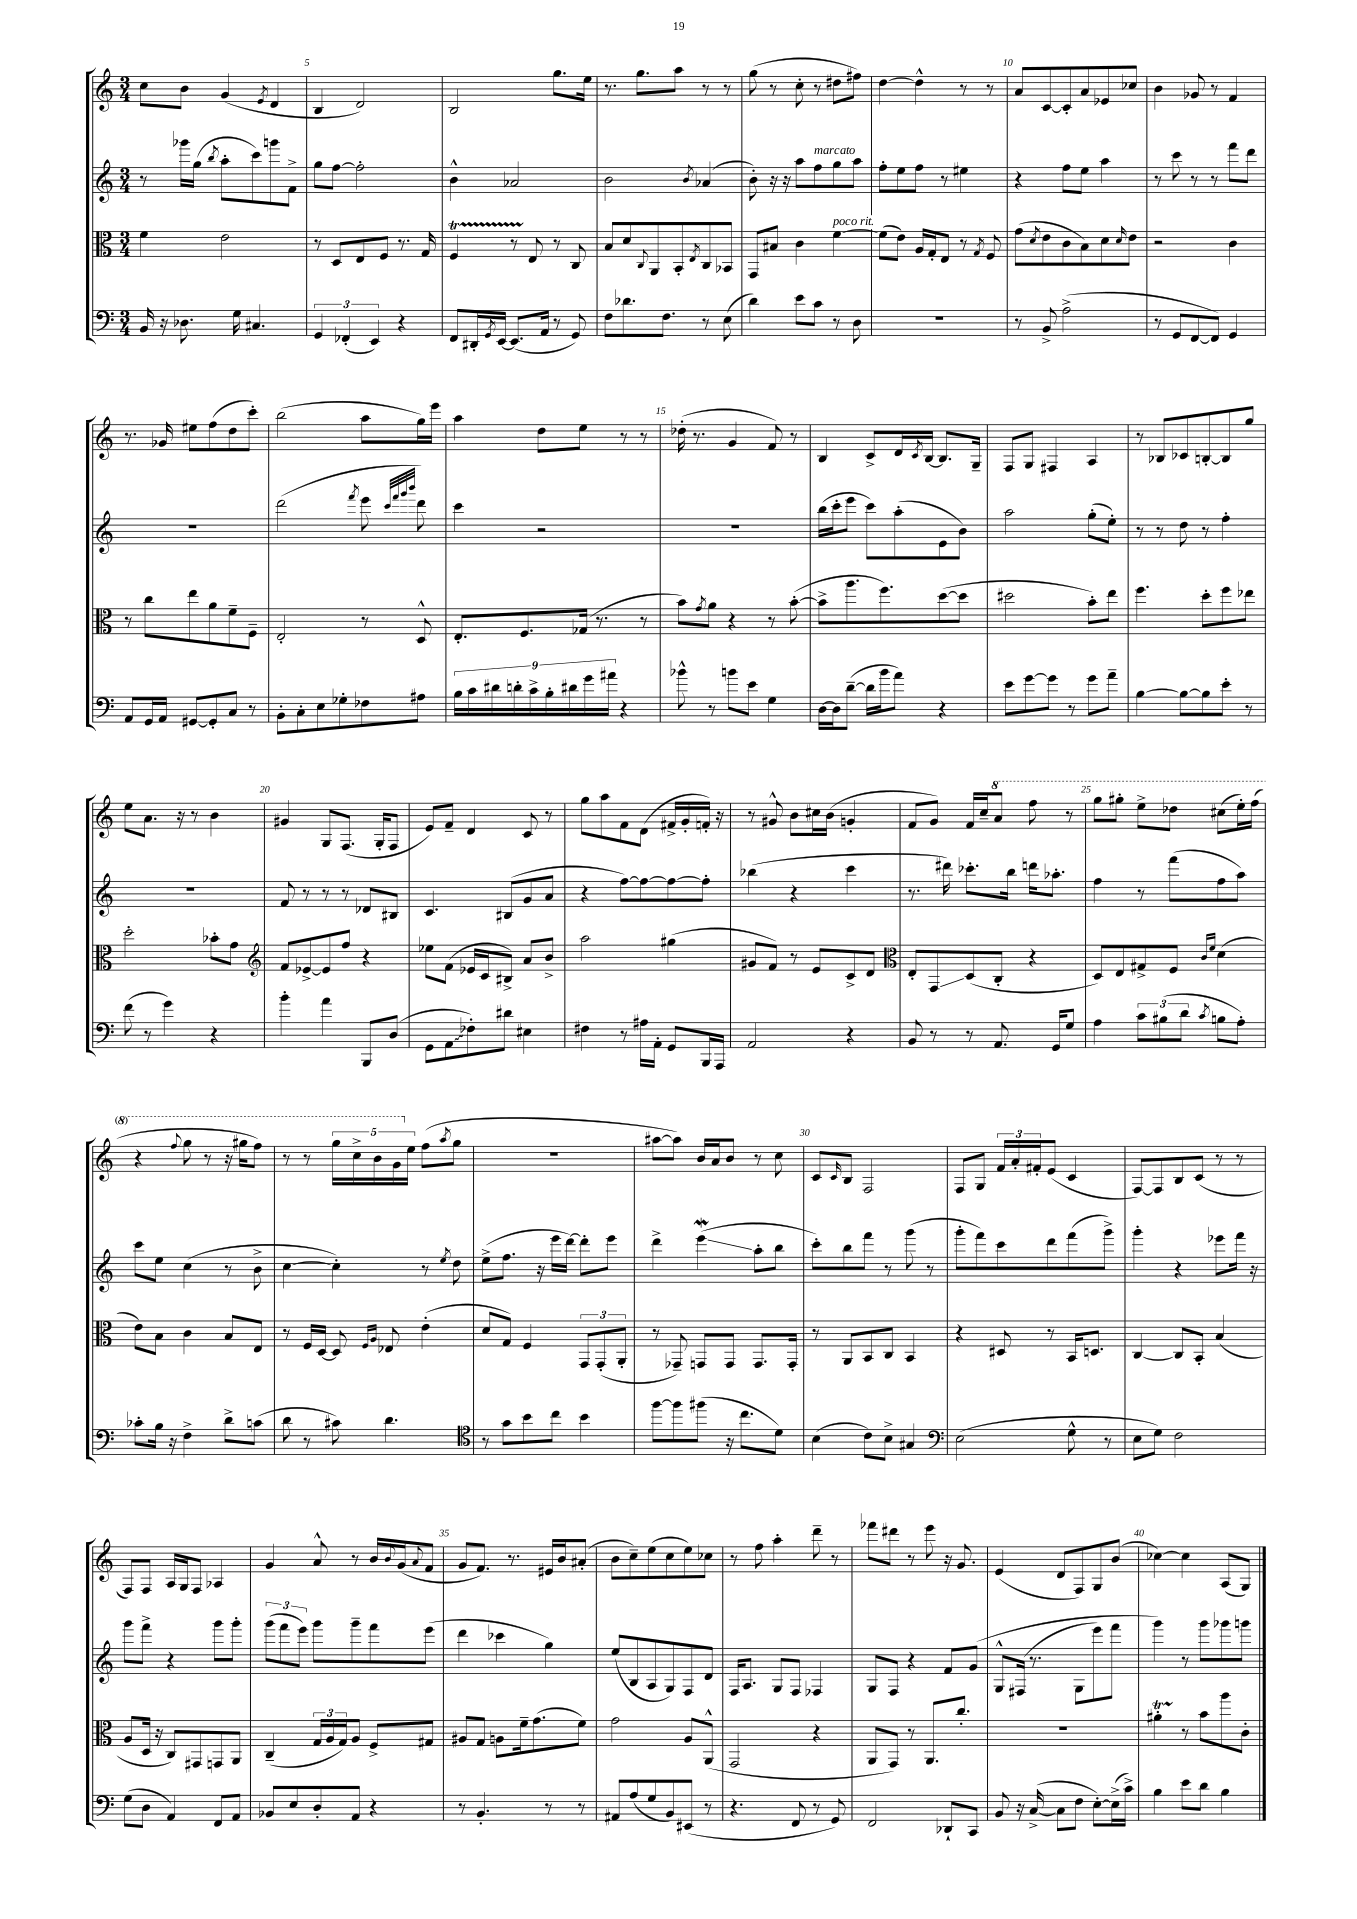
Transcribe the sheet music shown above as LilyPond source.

<<
\new StaffGroup <<
\new Staff = "s0" {
    \clef treble \key c \major \numericTimeSignature \time 3/4
    c''8 b'8 g'4( \acciaccatura { e'8 } d'4 |
    b4 d'2) |
    b2 g''8. e''16 |
    r8. g''8. a''8 r8 r8 |
    g''8( r8 c''8-. r8 dis''8 fis''8) |
    d''4~ d''4-^ r8 r8 |
    a'8 c'8~ c'8-. a'8 ees'8 ces''8 |
    b'4 ges'8 r8 f'4 |
    r8. ges'16 eis''8 f''8( d''8 c'''8-.) |
    b''2( a''8 g''16) e'''16 |
    a''4 d''8 e''8 r8 r8 |
    des''16-.( r8. g'4 f'8) r8 |
    b4 c'8-> d'16 \acciaccatura { c'8 } b16~ b8. g16-- |
    f8 g8 fis4 a4 |
    r8 bes8 ces'8 b8~-. b8 g''8 |
    e''8 a'8. r16 r8 b'4 |
    gis'4 g8 f8.( g16-. f8 |
    e'8) f'8-- d'4 c'8 r8 |
    g''8 a''8 f'8 d'8( fis'16-> g'16-. f'16-.) r16 |
    r8 gis'8-^ b'8 cis''16 b'16( g'4-. |
    f'8 g'8) f'16 c''16-- \ottava #1 a''8 f'''8 r8 |
    g'''8 gis'''8-. e'''8-> des'''8 cis'''8( e'''16-.) f'''16( |
    r4 \appoggiatura { f'''8 } g'''8 r8 r16 gis'''16 f'''8) |
    r8 r8 \tuplet 5/4 { g'''16 c'''16-> b''16 g''16 \ottava #0 e''16 } f''8( \acciaccatura { a''8 } g''8 |
    R2. |
    ais''8~ ais''8) b'16 a'16 b'8 r8 c''8 |
    c'8 \grace { c'16 } b8 f2 |
    f8 g8 \tuplet 3/2 { f'16 a'16-. fis'16-. } e'8( c'4 |
    f8~) f8 b8 c'8( r8 r8 |
    f8) f8 a16 g16 f8 aes4 |
    g'4 a'8-^ r8 b'16 \appoggiatura { b'8 } g'16( \appoggiatura { a'8 } f'8 |
    g'8 f'8.) r8. eis'16 b'16 ais'8-.( |
    b'8 c''8--) e''8( c''8 e''8) ces''8 |
    r8 f''8 a''4-. d'''8-- r8 |
    fes'''8 dis'''8 r8 e'''8 r16 g'8. |
    e'4( d'8 f8) g8 b'8( |
    ces''4~) ces''4 a8( g8) \bar "|." |
}
\new Staff = "s1" {
    \clef treble \key c \major \numericTimeSignature \time 3/4
    r8 ges'''16 g''16( \acciaccatura { b''8 } a''8-. c'''8) g'''8 f'8-> |
    g''8 f''8~ f''2-. |
    b'4-^ aes'2 |
    b'2 \acciaccatura { b'8 } aes'4( |
    b'8-.) r16 r16 a''8 f''8^\markup { \italic "marcato" } g''8 a''8 |
    f''8-. e''8 f''8 r8 eis''4 |
    r4 f''8 e''8 a''4 |
    r8 c'''8 r8 r8 f'''8 d'''8 |
    R2. |
    d'''2( \acciaccatura { f'''8 } e'''8 \grace { c'''32 f'''32 g'''32 b'''32 } d'''8) |
    c'''4 r2 |
    R2. |
    b''16( c'''16-. e'''8 c'''8) a''8-.( e'8 b'8) |
    a''2 g''8-.( e''8-.) |
    r8 r8 d''8 r8 f''4-. |
    R2. |
    f'8 r8 r8 r8 des'8 bis8 |
    c'4. bis8( g'8 a'8 |
    r4 f''8~) f''8~ f''8~ f''8-. |
    bes''4( r4 c'''4 |
    r8. dis'''16) ces'''8.-. b''16 d'''16 aes''8.-. |
    f''4 r8 f'''8( f''8 a''8) |
    c'''8 e''8 c''4( r8 b'8-> |
    c''4~ c''4-.) r8 \acciaccatura { e''8 } d''8 |
    e''8->( f''8. r16 e'''16 d'''16~) d'''8-. e'''8 |
    d'''4-> e'''4\mordent\glissando( a''8-. b''8 |
    c'''8-.) b''8 f'''8 r8 g'''8( r8 |
    g'''8-. f'''8) c'''8 d'''8 f'''8( g'''8->) |
    g'''4-. r4 ees'''8 f'''16 r16 |
    g'''8 f'''8-> r4 g'''8 g'''8-. |
    \tuplet 3/2 { g'''8( f'''8 e'''8) } g'''8 g'''8-- f'''8 e'''8( |
    d'''4 ces'''4 g''4) |
    e''8( b8 a8 g8) f8 d'8 |
    f16 a8. g8 f8 fes4 |
    g8 f8 r4 f'8 g'8\( |
    g8-^ fis16( r8. g8 e'''8) f'''8 |
    g'''4\) r8 g'''8 ges'''8 g'''8 \bar "|." |
}
\new Staff = "s2" {
    \clef alto \key c \major \numericTimeSignature \time 3/4
    f'4 e'2 |
    r8 d8 e8 f8 r8. g16 |
    f4\startTrillSpan r8 e8\stopTrillSpan r8 c8 |
    b8 d'8 \appoggiatura { c8 } a,8 b,8-. \acciaccatura { e8 } c8 bes,8 |
    g,8 bis8 c'4 f'4~^\markup { \italic "poco rit." } |
    f'8( e'8) a16 g16-. e8 r8 \acciaccatura { g8 } f8 |
    g'8( \acciaccatura { d'8 } e'8 c'8 b8) d'8 \grace { d'16 } e'8 |
    r2 c'4 |
    r8 c''8 e''8 a'8 f'8-- f8-- |
    e2-. r8 d8-^ |
    e8.-. f8. ges16( r8. r8 |
    b'8) \acciaccatura { g'8 } a'8 r4 r8 b'8~-.( |
    b'8-> a''8. f''8.) d''8~( d''8 |
    dis''2 b'8-.) e''8 |
    f''4. d''8-. f''8 ees''8 |
    d''2-. bes'8-. g'8 |
    \clef treble f'8 ees'8~-> ees'8 f''8 r4 |
    ees''8 f'8( ees'16 c'16 bis8->) a'8 b'8-> |
    a''2 gis''4( |
    gis'8 f'8) r8 e'8 c'8-> d'8 |
    \clef alto e8-. g,8\glissando d8( c8-. r4 |
    d8) e8 gis8-> f8 \grace { c'16 f'16 } d'4( |
    e'8) b8 c'4 b8 e8 |
    r8 f16 d16~ d8 \grace { f16 a16 } ees8 e'4-.( |
    d'8 g8) f4 \tuplet 3/2 { g,8 g,8-.( a,8-. } |
    r8 ges,8--) g,8 g,8 g,8. g,16-. |
    r8 a,8 b,8 c8 b,4 |
    r4 dis8 r8 b,16 d8. |
    c4~ c8 b,8-. b4( |
    a8 d16 r16 c8) gis,8 g,8 a,8 |
    c4--( \tuplet 3/2 { g16 a16 g16) } a8 f8-> gis8 |
    ais8 g8 a8 f'16-- g'8.( f'8) |
    g'2 a8 a,8-^( |
    g,2 r4 |
    a,8 g,8) r8 a,8. c''8.-. |
    R2. |
    ais'4-.\startTrillSpan r8\stopTrillSpan b'8 a''8 c'8-. \bar "|." |
}
\new Staff = "s3" {
    \clef bass \key c \major \numericTimeSignature \time 3/4
    b,16 r16 des8. g16 cis4. |
    \tuplet 3/2 { g,4 fes,4-.( e,4) } r4 |
    f,8 dis,16-. \acciaccatura { g,8 } e,16~ e,8.( a,16 r8 g,8) |
    f8 des'8. f8. r8 e8( |
    d'4) e'8 c'8 r8 d8 |
    R2. |
    r8 b,8-> a2->( |
    r8 g,8 f,8~ f,8) g,4 |
    a,8 g,16 a,16 gis,8~ gis,8-. c8 r8 |
    b,8-. c8-. e8 ges8-. fes8 ais8 |
    \tuplet 9/8 { b16 c'16 dis'16 d'16-. c'16-> b16-. dis'16 g'16 ais'16 } r4 |
    bes'8-^ r8 b'8 e'8 g4 |
    d16~ d16 d'8~--( d'16 b'16 a'8) r4 |
    e'8 g'8~ g'8 r8 g'8 a'8-- |
    b4~ b8~ b8 e'8-. r8 |
    f'8( r8 g'4) r4 |
    b'4-. a'4 b,,8 d8( |
    g,8 \once \override Glissando.style = #'zigzag a,8\glissando fes8-.) dis'8 eis4 |
    fis4 r8 ais16 a,16-. g,8 b,,16 a,,16 |
    a,2 r4 |
    b,8 r8 r8 a,8. g,16 g8 |
    a4 \tuplet 3/2 { c'8 bis8( d'8 } \acciaccatura { c'8 } b8 a8-.) |
    ces'8-. b16 r16 f4-> d'8-> c'8( |
    d'8 r8 cis'8) d'4. |
    \clef tenor r8 g'8 b'8 c''8 b'4 |
    f''8~ f''8 fis''8( r16 c''8. d'8) |
    b4( c'8) b8-> gis4 |
    \clef bass e2( g8-^ r8 |
    e8 g8) f2 |
    g8( d8 a,4) f,8 a,8 |
    bes,8 e8 d8-. a,8 r4 |
    r8 b,4.-. r8 r8 |
    ais,8 a8( g8 b,8) eis,8( r8 |
    r4. f,8 r8 g,8) |
    f,2 des,8-! c,8 |
    b,8 r16 c16~->( c8 f8 e8~-.) e16->( c'16->) |
    b4 e'8 d'8 b4 \bar "|." |
}
>>
>>
\layout { \context { \Score currentBarNumber = #4 \override BarNumber.break-visibility = ##(#f #t #t) barNumberVisibility = #(every-nth-bar-number-visible 5) } }
